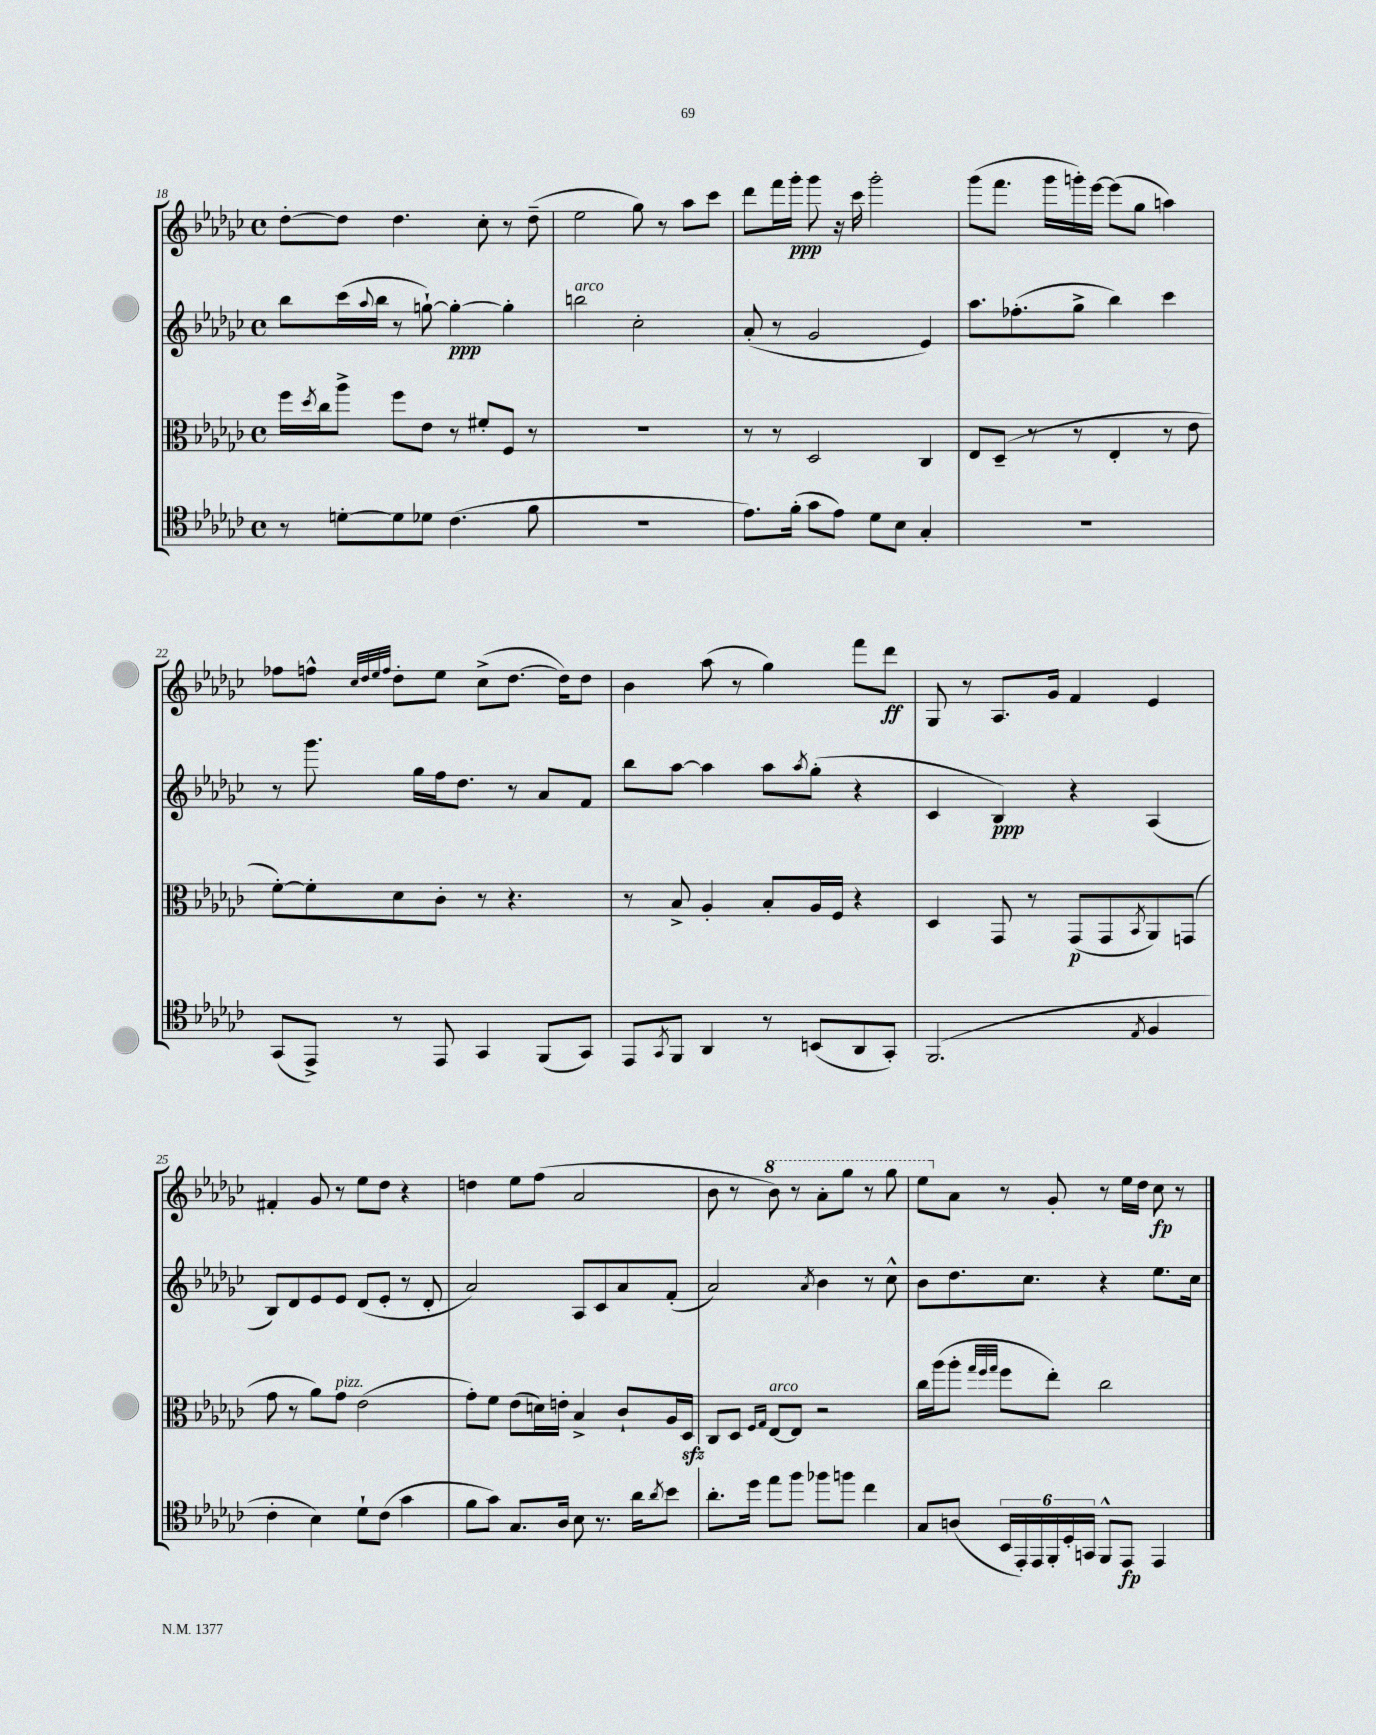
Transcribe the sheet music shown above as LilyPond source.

<<
\new StaffGroup <<
\new Staff = "s0" {
    \clef treble \key ges \major \defaultTimeSignature \time 4/4
    des''8~-. des''8 des''4. ces''8-. r8 des''8--( |
    ees''2 ges''8) r8 aes''8 ces'''8 |
    des'''8 f'''16 ges'''16-.\ppp ges'''8 r16 ces'''16 ges'''2-. |
    ges'''8( f'''8. ges'''16 g'''16-.) ees'''16~ ees'''8( ges''8 a''4) |
    fes''8 f''8-^ \grace { ces''32 des''32 ees''32 f''32 } des''8-. ees''8 ces''8->( des''8.~ des''16) des''8 |
    bes'4 aes''8( r8 ges''4) f'''8 des'''8\ff |
    ges8 r8 aes8. ges'16 f'4 ees'4 |
    fis'4-. ges'8 r8 ees''8 des''8 r4 |
    d''4 ees''8 f''8( aes'2 |
    bes'8 r8 \ottava #1 bes''8) r8 aes''8-. ges'''8 r8 ges'''8 |
    ees'''8 \ottava #0 aes'8 r8 ges'8-. r8 ees''16 des''16 ces''8\fp r8 \bar "|." |
}
\new Staff = "s1" {
    \clef treble \key ges \major \defaultTimeSignature \time 4/4
    bes''8 ces'''16( \appoggiatura { aes''8 } bes''16 r8 g''8~-!) g''4~-.\ppp g''4-. |
    b''2^\markup { \italic "arco" } ces''2-. |
    aes'8-.( r8 ges'2 ees'4) |
    aes''8. fes''8.-.( ges''8-> bes''4) ces'''4 |
    r8 ges'''8. ges''16 f''16 des''8. r8 aes'8 f'8 |
    bes''8 aes''8~ aes''4 aes''8 \acciaccatura { aes''8 } ges''8-.( r4 |
    ces'4 bes4\ppp) r4 aes4( |
    bes8) des'8 ees'8 ees'8 des'8( ees'8-. r8 des'8-. |
    aes'2) aes8 ces'8 aes'8 f'8-.( |
    aes'2) \acciaccatura { aes'8 } bes'4 r8 ces''8-^ |
    bes'8 des''8. ces''8. r4 ees''8. ces''16 \bar "|." |
}
\new Staff = "s2" {
    \clef alto \key ges \major \defaultTimeSignature \time 4/4
    f''16 \acciaccatura { des''8 } ces''16 aes''8-> f''8 ees'8 r8 fis'8-. f8 r8 |
    R1 |
    r8 r8 des2 ces4 |
    ees8 des8--( r8 r8 ees4-. r8 ees'8 |
    f'8~-.) f'8-. des'8 ces'8-. r8 r4. |
    r8 bes8-> aes4-. bes8-. aes16 f16 r4 |
    des4 ges,8 r8 ges,8\p( ges,8 \acciaccatura { bes,8 } aes,8) g,8( |
    ges'8 r8 aes'8) ges'8^\markup { \italic "pizz." } ees'2( |
    ges'8-.) f'8 ees'8( d'16) e'16-. bes4-> ces'8-! aes16 des16\sfz |
    ces8 des8 \grace { f16 ges16 } ees8~^\markup { \italic "arco" } ees8 r2 |
    ces''16 aes''16( aes''8-. \grace { ges''32 f''32 ges''32 } f''8 ees''8-.) ces''2 \bar "|." |
}
\new Staff = "s3" {
    \clef tenor \key ges \major \defaultTimeSignature \time 4/4
    r8 d'8~-. d'8 des'8 ces'4.( f'8 |
    R1 |
    ees'8.) f'16-.( ges'8 ees'8) des'8 bes8 ges4-. |
    R1 |
    ges,8( ees,8->) r8 ees,8 ges,4 f,8( ges,8) |
    ees,8 \acciaccatura { ges,8 } f,8 aes,4 r8 b,8( aes,8 ges,8-.) |
    f,2.( \acciaccatura { ees8 } f4 |
    ces'4-. bes4) des'8-! ces'8( ges'4 |
    f'8 ges'8) ges8. aes16 bes8 r8. aes'16 \acciaccatura { aes'8 } bes'8 |
    aes'8.-. des''16 ees''8 f''8 fes''8 f''8 ces''4 |
    ges8 a8( \tuplet 6/4 { bes,16 ees,16-.) ees,16 f,16-. des16-. g,16 } f,8-^ ees,8\fp ees,4 \bar "|." |
}
>>
>>
\layout { \context { \Score currentBarNumber = #18 } }
